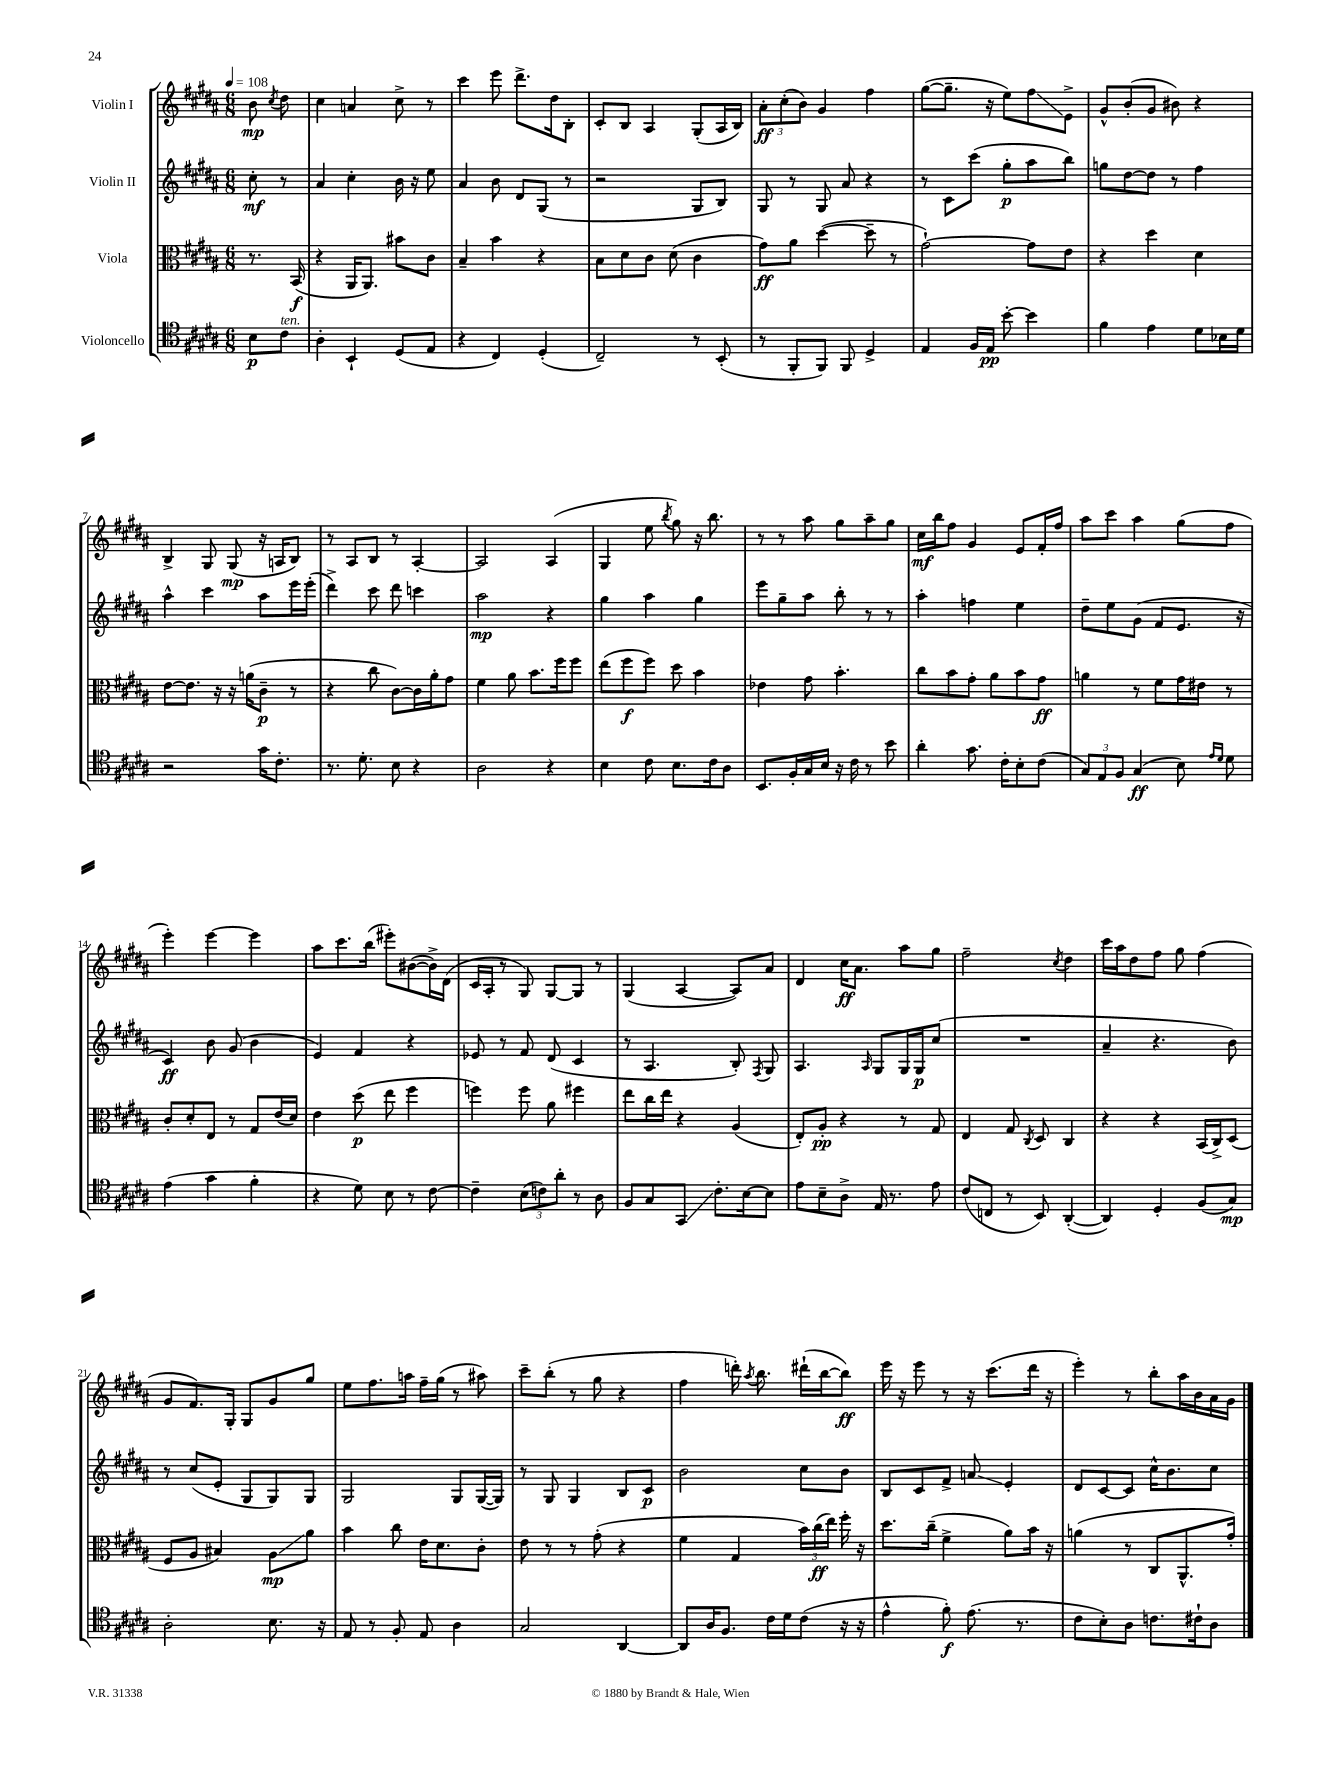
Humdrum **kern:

**kern	**kern	**kern	**kern
*staff4	*staff3	*staff2	*staff1
*clefC4	*clefC3	*clefG2	*clefG2
*k[f#c#g#d#a#]	*k[f#c#g#d#a#]	*k[f#c#g#d#a#]	*k[f#c#g#d#a#]
*M6/8	*M6/8	*M6/8	*M6/8
*MM108	*MM108	*MM108	*MM108
8B	8.r	8cc#'	8b
.	.	.	8qcc#
8c#	.	8r	8dd#
.	(16BB	.	.
=	=	=	=
4A#'	4r	4a#	4cc#
4BB`	16AA#	4cc#'	4a
.	8.AA#)	.	.
(8D#	8b#	16b	8cc#^
.	.	16r	.
8E	8c#	8ee	8r
=	=	=	=
4r	4B~	4a#	4ccc#
4C#)	4b	8b	8eee
.	.	8d#	8.ddd#^
(4D#'	4r	(8G#	.
.	.	.	16dd#
.	.	8r	8B'
=	=	=	=
2C#~)	8B	2r	8c#'
.	8d#	.	8B
.	8c#	.	4A#
.	(8d#	.	.
8r	4c#	8G#	(8G#'
(8BB'	.	8B)	16A#
.	.	.	16B)
=	=	=	=
8r	8g#)	8G#	12a#'
.	.	.	(12cc#'
8FF#'	8a#	8r	.
.	.	.	12b)
8FF#)	([4dd#	8G#	4g#
8FF#	.	8a#	.
4D#^	8dd#~]	4r	4ff#
.	8r	.	.
=	=	=	=
4E	[2g#`)	8r	([8gg#
.	.	8c#	8.gg#~]
16F#	.	(8ccc#	.
16E	.	.	16r
[8b'	.	8gg#'	8ee)
4b]	8g#]	8aa#	8ff#
.	8e	8bb)	8e^
=	=	=	=
4f#	4r	8gg	8g#^^
.	.	[8dd#	(8b'
4e	4dd#	8dd#]	8g#
.	.	8r	8b#)
8d#	4d#	4ff#	4r
16B-	.	.	.
16d#	.	.	.
=	=	=	=
2r	[8e	4aa#^^	4B^
.	8.e]	.	.
.	.	4ccc#	8G#
.	16r	.	.
.	16r	.	(8G#
.	(16a	.	.
16g#	8c#~	8aa#	16r
8.c#'	.	.	16A
.	8r	16eee	8B)
.	.	(16eee'	.
=	=	=	=
8.r	4r	4ddd#^)	8r
.	.	.	8A#
8.d#'	.	.	.
.	8cc#	8ccc#	8B
8B	[8c#)	8ddd#	8r
4r	16c#]	4ccc	[4A#'
.	16a#'	.	.
.	8g#	.	.
=	=	=	=
2A#	4f#	2aa#	2A#]
.	8a#	.	.
.	8.b	.	.
4r	.	4r	(4A#
.	16ff#	.	.
.	8ff#	.	.
=	=	=	=
4B	(8ee	4gg#	4G#
.	8ff#	.	.
8c#	8ff#)	4aa#	8ee
.	.	.	8qbb
8.B	8dd#	.	8gg#)
.	4b	4gg#	16r
16c#	.	.	8.bb
8A#	.	.	.
=	=	=	=
8.BB	4e-	8eee	8r
.	.	8gg#~	8r
16F#'	.	.	.
16G#	8g#	8aa#	8aa#
16B	.	.	.
16r	4.b'	8bb'	8gg#
16c#	.	.	.
8r	.	8r	8aa#~
8b	.	8r	8gg#
=	=	=	=
4a#'	8cc#	4aa#'	16cc#
.	.	.	16bb
.	8b	.	8ff#
8.g#	8g#'	4ff	4g#
.	8a#	.	.
16c#'	.	.	.
8B'	8b	4ee	8e
(8c#	8g#	.	16f#'
.	.	.	16ff#
=	=	=	=
12G#)	4a	8dd#~	8aa#
12E	.	.	.
.	.	8ee	8ccc#
12F#	.	.	.
(4G#	8r	(8g#	4aa#
.	8f#	8f#	.
8B)	16g#	8.e	(8gg#
.	16e#	.	.
16qqe	.	.	.
16qqd#	.	.	.
8d#	8r	.	8ff#
.	.	16r	.
=	=	=	=
(4e	8c#'	4c#)	4eee')
.	8d#'	.	.
4g#	8E	8b	[4eee
.	8r	(8g#	.
4f#'	8G#	4b	4eee]
.	(16e	.	.
.	16d#)	.	.
=	=	=	=
4r	4e	4e)	8aa#
.	.	.	8.ccc#
8d#)	(8dd#	4f#	.
.	.	.	(16bb
8B	8ee	.	8eee#')
8r	4ff#	4r	([8b#
[8c#	.	.	16b#^])
.	.	.	(16d#
=	=	=	=
4c#~]	4ff)	8e-	16c#
.	.	.	16A#'
.	.	8r	8r
(12B	8ff	8f#	8G#)
12c)	.	.	.
.	8a#	(8d#	[8G#
12a#'	.	.	.
8r	4ff#	4c#	8G#]
8A#	.	.	8r
=	=	=	=
8F#	8ee	8r	(4G#
8G#	16cc#	4.A#	.
.	16ee	.	.
8GG#	4r	.	[4A#
8.c#'	.	.	.
.	(4A#	8B')	8A#])
[16B	.	.	.
.	.	8qF#	.
8B]	.	8G#	8a#
=	=	=	=
8e	8E')	4.A#	4d#
8B~	8A#'	.	.
8A#^	4r	.	16cc#
.	.	.	8.a#
.	.	16qqA#	.
16E	.	8G#	.
8.r	.	.	.
.	8r	16G#	8aa#
.	.	16G#	.
8e	8G#	(8cc#	8gg#
=	=	=	=
(8c#	4E	2.r	2ff#~
8C	.	.	.
8r	8G#	.	.
.	8qC#	.	.
8BB)	8D#	.	.
.	.	.	8qcc#
([4AA#'	4C#	.	4dd#
=	=	=	=
4AA#])	4r	4a#~	16ccc#
.	.	.	16aa#
.	.	.	8dd#
4D#'	4r	4.r	8ff#
.	.	.	8gg#
(8F#	(16BB	.	(4ff#
.	16C#^)	.	.
8G#)	(8D#	8b)	.
=	=	=	=
2A#'	8F#	8r	8g#
.	8A#	(8cc#	8.f#)
.	4B#)	8e'	.
.	.	.	16G#'
.	.	8G#	8G#
8.B	8A#	8G#)	8g#
.	8a#	8G#	8gg#
16r	.	.	.
=	=	=	=
8E	4b	2G#	8ee
8r	.	.	8.ff#
8F#'	8cc#	.	.
.	.	.	16aa
8E	16e	.	16ff#~
.	8.d#	.	(16gg#
4A#	.	8G#	8r
.	8c#'	([16G#	8aa#)
.	.	16G#])	.
=	=	=	=
2G#	8e	8r	8ccc#~
.	8r	8G#	(8bb'
.	8r	4G#	8r
.	(8g#'	.	8gg#
[4AA#	4r	8B	4r
.	.	8c#	.
=	=	=	=
8AA#]	4f#	2b	4ff#
16A#	.	.	.
8.F#	.	.	.
.	4G#	.	16ddd')
.	.	.	8qaa#
.	.	.	8.bb
16c#	.	.	.
16d#	.	.	.
(8c#	24b)	8cc#	(16ddd#`
.	(24cc#	.	.
.	.	.	[16bb
.	24ee)	.	.
16r	16ff#'	8b	8bb])
16r	16r	.	.
=	=	=	=
4e^^	8.dd#	8B	16eee
.	.	.	16r
.	.	8c#	8eee
.	(16cc#~	.	.
8f#')	4f#^	8f#^	8r
(8.e	.	8a	16r
.	.	.	(8.ccc#
.	8a#)	4e'	.
8.r	.	.	.
.	16b	.	16ddd#
.	16r	.	16r
=	=	=	=
8c#	(4a	8d#	4eee')
8B')	.	[8c#	.
8A#	8r	8c#]	8r
8.c	8C#	16cc#^^	8bb'
.	.	8.b	.
.	8.AA#^^	.	16aa#
16c#`	.	.	16b
8A#	.	8cc#	16a#
.	16g#')	.	16g#
==	==	==	==
*-	*-	*-	*-
